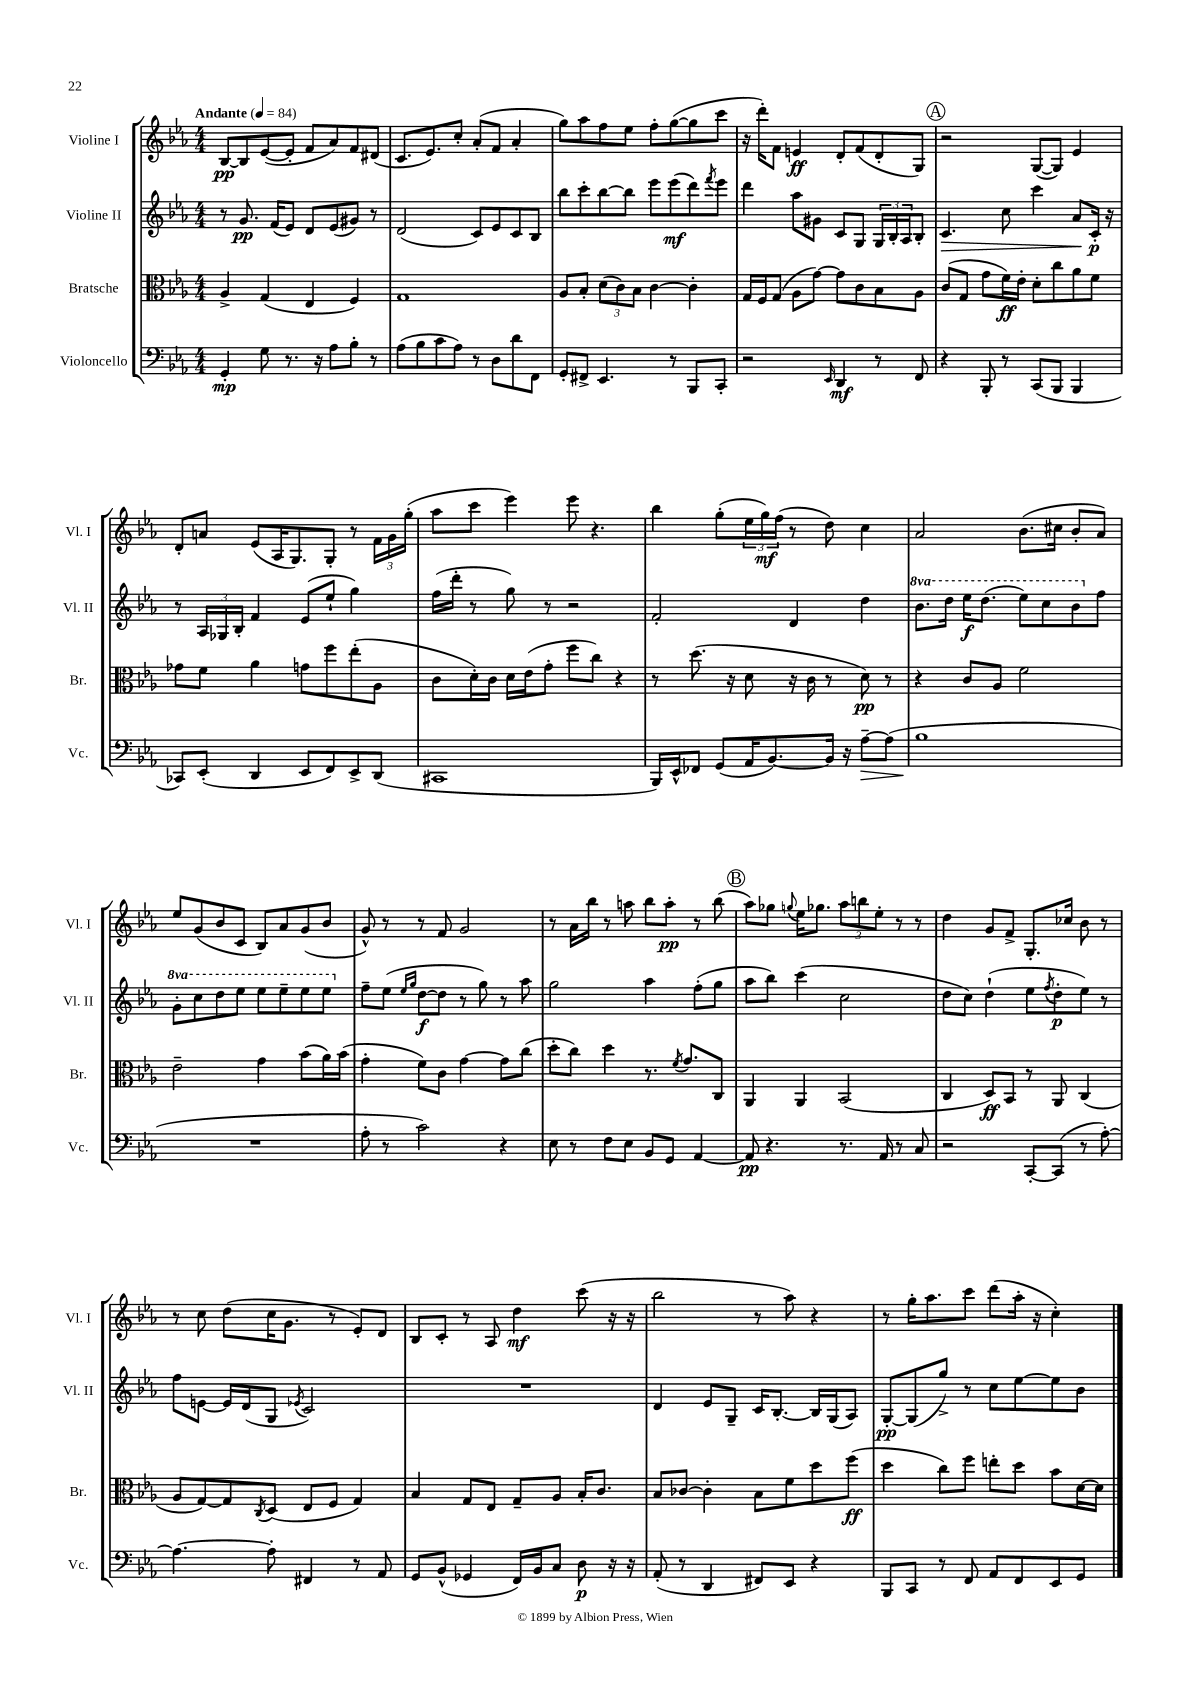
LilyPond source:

<<
\new StaffGroup <<
\new Staff = "s0" \with { instrumentName = "Violine I" shortInstrumentName = "Vl. I" } {
    \clef treble \key ees \major \numericTimeSignature \time 4/4 \tempo "Andante" 4 = 84
    bes8~\pp bes8 ees'8~( ees'8-. f'8 aes'8) f'8 dis'8( |
    c'8. ees'8.) c''8-. aes'8-.( f'8 aes'4-. |
    g''8) aes''8 f''8 ees''8 f''8-. g''8~( g''8 c'''8 |
    r16 d'''16-.) f'8 e'4\ff d'8-. f'8( d'8-. g8) |
    \mark \markup { \circle "A" } r2 g8~( g8) ees'4 |
    d'8-. a'8 ees'8( aes16 g8.) g8-. r8 \tuplet 3/2 { f'16 g'16 g''16-.( } |
    aes''8 c'''8 ees'''4) ees'''8 r4. |
    bes''4 g''8-.( \tuplet 3/2 { ees''16 g''16\mf) f''16( } r8 d''8) c''4 |
    aes'2 bes'8.( cis''16 bes'8-. aes'8) |
    ees''8 g'8( bes'8 c'8 bes8) aes'8 g'8( bes'8 |
    g'8-^) r8 r8 f'8 g'2 |
    r8 aes'16 bes''16 r8 a''8 bes''8 a''8-.\pp r8 bes''8( |
    \mark \markup { \circle "B" } aes''8) ges''8 \appoggiatura { g''8 } ees''16 ges''8. \tuplet 3/2 { aes''8 b''8 ees''8-. } r8 r8 |
    d''4 g'8 f'8-> g8.-. ces''16 bes'8 r8 |
    r8 c''8 d''8( c''16 g'8. r8 ees'8-.) d'8 |
    bes8 c'8-. r8 aes8 d''4\mf c'''8( r16 r16 |
    bes''2 r8 aes''8) r4 |
    r8 g''16-. aes''8. c'''8 d'''8( aes''16-. r16 c''4-.) \bar "|." |
}
\new Staff = "s1" \with { instrumentName = "Violine II" shortInstrumentName = "Vl. II" } {
    \clef treble \key ees \major \numericTimeSignature \time 4/4 \set Staff.ottavationMarkups = #ottavation-simple-ordinals
    r8 g'8.\pp f'16( ees'8) d'8 ees'8( gis'8) r8 |
    d'2( c'8) ees'8 c'8 bes8 |
    bes''8 c'''8-. bes''8~ bes''8 ees'''8 ees'''8\mf( d'''8) \acciaccatura { f'''8 } ees'''8 |
    d'''4 aes''8 gis'8 c'8 g8 \tuplet 3/2 { g16 bes16-. aes16 } bes8-. |
    \mark \markup { \circle "A" } c'4.\> c''8 c'''4 aes'8\! c'16-.\p r16 |
    r8 \tuplet 3/2 { aes16 ges16 bes16-. } f'4 ees'8( ees''8-! g''4) |
    f''16( d'''16-. r8 g''8) r8 r2 |
    f'2-. d'4 d''4 |
    \ottava #1 bes''8. d'''16 ees'''16\f d'''8.( ees'''8) c'''8 bes''8 \ottava #0 f''8 |
    \ottava #1 g''8-. c'''8 d'''8 ees'''8 ees'''8 ees'''8-- ees'''8 ees'''8 \ottava #0 |
    f''8-- ees''8( \grace { ees''16 g''16 } d''8~\f d''8 r8 g''8) r8 aes''8 |
    g''2 aes''4 f''8-.( g''8 |
    \mark \markup { \circle "B" } aes''8 bes''8) c'''4( c''2 |
    d''8 c''8) d''4-!( ees''8 \acciaccatura { f''8 } d''8-.\p ees''8) r8 |
    f''8 e'8~ e'16 d'16( g8 \acciaccatura { ees'8 } c'2) |
    R1 |
    d'4 ees'8 g8-- c'16 bes8.~-. bes16 g16( aes8) |
    g8~-.\pp g8( g''8->) r8 c''8 ees''8~ ees''8 bes'8 \bar "|." |
}
\new Staff = "s2" \with { instrumentName = "Bratsche" shortInstrumentName = "Br." } {
    \clef alto \key ees \major \numericTimeSignature \time 4/4
    aes4-> g4( ees4 f4) |
    g1 |
    aes8 bes8-. \tuplet 3/2 { d'8( c'8) bes8 } c'4~ c'4-. |
    g16 f16 g8( aes8 g'8~) g'8 c'8 bes8 aes8 |
    \mark \markup { \circle "A" } c'8( g8 g'8 f'16\ff) ees'16-. d'8-. c''8 aes'8 f'8 |
    ges'8 f'8 aes'4 g'8 f''8 ees''8-.( aes8 |
    c'8 d'16-.) c'16 d'16 ees'16( g'8-. f''8 c''8) r4 |
    r8 d''8.( r16 d'8 r16 c'16 r8 d'8\pp) r8 |
    r4 c'8 aes8 f'2 |
    ees'2-- g'4 bes'8( aes'16) bes'16( |
    g'4-. f'8) c'8 g'4~ g'8 c''8( |
    d''8-. c''8) d''4 r8. \acciaccatura { f'8 } g'8. c8 |
    \mark \markup { \circle "B" } aes,4 aes,4 bes,2( |
    c4 d8\ff) bes,8 r8 aes,8 c4( |
    aes8 g8~) g8 \acciaccatura { c8 } d8( ees8 f8 g4) |
    bes4 g8 ees8 g8-- aes8 bes16-. c'8. |
    bes8 ces'8~ ces'4-. bes8 f'8 d''8 f''8\ff( |
    d''4 c''8) f''8 e''8-. d''8 bes'8 d'16~ d'16 \bar "|." |
}
\new Staff = "s3" \with { instrumentName = "Violoncello" shortInstrumentName = "Vc." } {
    \clef bass \key ees \major \numericTimeSignature \time 4/4
    g,4-.\mp g8 r8. r16 aes8 bes8-. r8 |
    aes8( bes8 c'8 aes8) r8 d8 d'8 f,8 |
    g,8-. fis,8-> ees,4. r8 bes,,8 c,8-. |
    r2 \grace { ees,16 } d,4\mf r8 f,8 |
    \mark \markup { \circle "A" } r4 bes,,8-. r8 c,8( bes,,8 bes,,4 |
    ces,8) ees,8-.( d,4 ees,8 f,8) ees,8-> d,8( |
    cis,1 |
    bes,,16) ees,16-^ fes,8 g,8( aes,16 bes,8.~) bes,16 r16 aes8~--\> aes8( |
    bes1\! |
    R1 |
    aes8-. r8 c'2) r4 |
    ees8 r8 f8 ees8 bes,8 g,8 aes,4~ |
    \mark \markup { \circle "B" } aes,8\pp r4. r8. aes,16 r8 c8 |
    r2 c,8~-. c,8( r8 aes8~-.) |
    aes4.~ aes8-. fis,4 r8 aes,8 |
    g,8 bes,8-^( ges,4 f,16) bes,16 c8 d8\p r16 r16 |
    aes,8-.( r8 d,4 fis,8) ees,8 r4 |
    bes,,8 c,8 r8 f,8 aes,8 f,8 ees,8 g,8 \bar "|." |
}
>>
>>
\layout { \context { \Score \remove "Bar_number_engraver" } }
